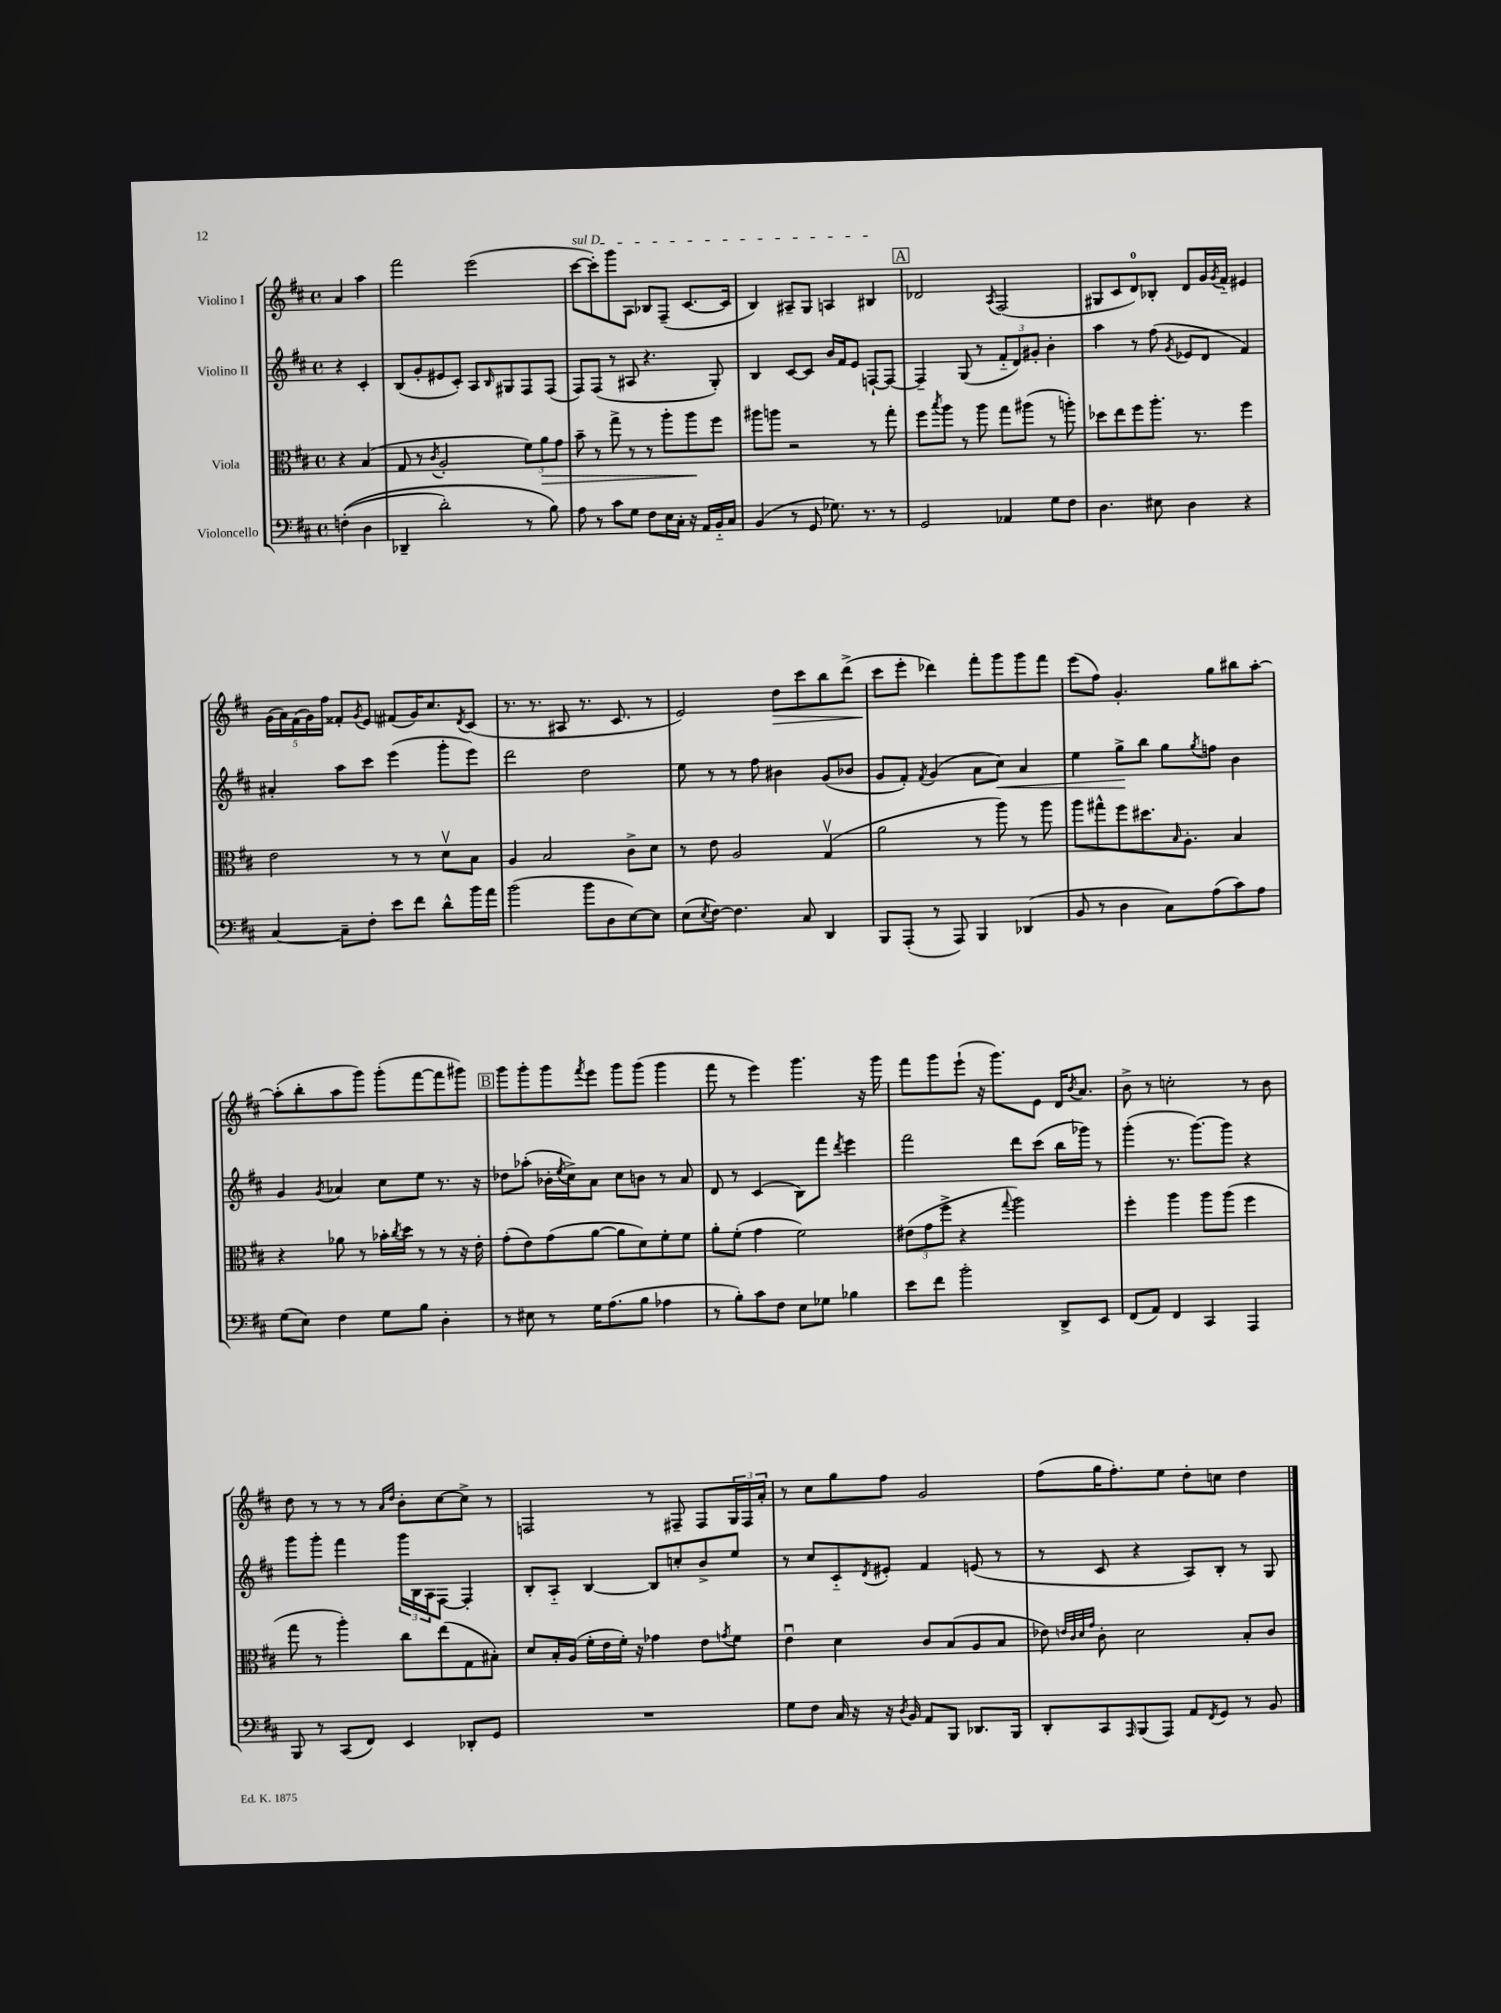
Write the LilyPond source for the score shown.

<<
\new StaffGroup <<
\new Staff = "s0" \with { instrumentName = "Violino I" } {
    \clef treble \key d \major \defaultTimeSignature \time 4/4 \partial 2
    a'4 a''4 |
    fis'''2 e'''2( |
    \once \override TextSpanner.bound-details.left.text = \markup { \italic "sul D" } cis'''8~\startTextSpan cis'''8-.) g'''8 a8 bes8 fis8--( cis'8.~ cis'16 |
    b4) ais8-- g8 a4 bis4\stopTextSpan |
    \mark \markup { \box "A" } des'2 \acciaccatura { a8 } fis2( |
    gis8 cis'8 d'8-0) bes8-. d'8 g'16 \acciaccatura { g'8 } fis'16-_ eis'4 |
    \tuplet 5/4 { g'16( a'16) fis'16( g'16) fis''16 } fisis'8-. \acciaccatura { g'8 } e'8 fis'8( g'16) cis''8. \acciaccatura { d'8 } cis'8( |
    r8. r8. ais8 r8. cis'8. r8 |
    e'2) d''8\> cis'''8 b''8 d'''8->( |
    cis'''8\! e'''8-. des'''4) fis'''8-. g'''8 g'''8 fis'''8 |
    e'''8( fis''8) g'4.-. g''8 bis''8 a''8~-. |
    a''8-.( b''8-. a''8 g'''8) g'''8-.( fis'''8~ fis'''8 gis'''8) |
    \mark \markup { \box "B" } g'''8 g'''8-. g'''8 \acciaccatura { fis'''8 } e'''8 g'''8 g'''8( g'''4 |
    fis'''8 r8 e'''4) g'''4. r16 g'''16 |
    fis'''8 g'''8 e'''8-!( r16 g'''8.) e'8 d'16 \acciaccatura { b'8 } a'8. |
    b'8-> r8 c''2-. r8 b'8 |
    d''8 r8 r8 r8 \grace { a'16 d''16 } b'8-. cis''8~ cis''8-> r8 |
    f2 r8 fis8-- fis8 \tuplet 3/2 { g16 fis16 a'16-. } |
    r8 cis''8 g''8 fis''8 g'2 |
    fis''8( g''16 fis''8.-.) e''8 d''8-. c''8 d''4 \bar "|." |
}
\new Staff = "s1" \with { instrumentName = "Violino II" } {
    \clef treble \key d \major \defaultTimeSignature \time 4/4 \partial 2
    r4 cis'4-. |
    b8( g'8-. eis'8 cis'8-.) a8 \grace { b16 } gis8 fis8 fis8( |
    fis8) fis8( r8 ais8 r4. g8-.) |
    b4 cis'8~ cis'8 b'16 fis'16 e'8 f8~-! f8~ |
    \mark \markup { \box "A" } f4-- g8( r8 \tuplet 3/2 { fis'8-_ d'8) gis'8-. } b'4-. |
    a''4 r8 fis''8( \acciaccatura { g'8 } ees'8 d'8 fis'4) |
    ais'4-. a''8 cis'''8 e'''4( g'''8-. e'''8) |
    d'''2 d''2 |
    e''8 r8 r8 fis''8 bis'4 g'8( bes'8 |
    g'8 fis'8-.) \acciaccatura { fis'8 } g'4( a'8 cis''8\<) a'4 |
    e''4 g''8->\! b''8 g''8 \acciaccatura { g''8 } f''8 b'4 |
    g'4 \acciaccatura { g'8 } aes'4 cis''8 e''8 r8. r16 |
    \mark \markup { \box "B" } des''8 aes''8-.( bes'16-. \acciaccatura { e''8 } cis''16->) a'8 cis''8 b'8 r8 a'8 |
    d'8 r8 cis'4( b8) fis'''8 \acciaccatura { d'''8 } e'''4 |
    fis'''2 d'''8 cis'''8( b''16 ges'''16) r8 |
    g'''4-.( r8. g'''8.~) g'''8 r4 |
    g'''8 g'''8-. fis'''4 \tuplet 3/2 { g'''16 b16 a16 } fis8~ fis4-. |
    b8-. a8-_ b4~ b8 c''8-. b'8-> e''8 |
    r8 cis''8 cis'8-_ \acciaccatura { d'8 } eis'8-. fis'4 e'8( r8 |
    r8 cis'8 r4 a8) b8-. r8 g8 \bar "|." |
}
\new Staff = "s2" \with { instrumentName = "Viola" } {
    \clef alto \key d \major \defaultTimeSignature \time 4/4 \partial 2
    r4 b4( |
    g8 r8 \acciaccatura { cis'8 } a2-. \tuplet 3/2 { fis'8) a'8\> g'8 } |
    b'8-- r8 g''8-> r8 r8 a''8-. a''8\! fis''8 |
    ais''8 a''8 r2 r8 g''8-. |
    \mark \markup { \box "A" } fis''8 \acciaccatura { b''8 } a''8 r8 a''8 g''8 ais''8( r8 a''8-.) |
    des''8 e''8 fis''8 a''8.-. r8. fis''4 |
    e'2 r8 r8 d'8\upbow b8 |
    a4 b2 cis'8-> d'8 |
    r8 e'8 a2 g4\upbow( |
    a'2 r8 a''8) r8 a''8 |
    a''8 gis''8-^ fis''8 dis''8. \grace { b16 } a8.-. b4 |
    r4 aes'8 r8 bes'16-. \acciaccatura { cis''8 } d''16 r8 r8 r16 e'16-. |
    \mark \markup { \box "B" } g'8-.( e'8) g'8( a'8~ a'8 d'8) fis'8-. fis'8 |
    a'8-. fis'8-.( g'4 fis'2) |
    \tuplet 3/2 { eis'8( g'8 fis''8-> } r4 \appoggiatura { g''8 } a''2) |
    fis''4-. a''4 a''8 a''8( fis''4 |
    g''8 r8 a''4-.) cis''8 e''8( g8 bis8-.) |
    d'8 b16-. a16( fis'16-. e'16 fis'16-.) r16 ges'4 e'8 \acciaccatura { g'8 } fis'8 |
    e'4\downbow d'4 cis'8 b8( a8 b8 |
    ees'8) \grace { e'32 cis'32 d'32 g'32 } cis'8-. d'2 b8-. cis'8 \bar "|." |
}
\new Staff = "s3" \with { instrumentName = "Violoncello" } {
    \clef bass \key d \major \defaultTimeSignature \time 4/4 \partial 2
    f4-.(\( d4 |
    des,4-- d'2-.) r8 b8\) |
    a8 r8 cis'8 g8 fis8 e16 cis16-. r16 a,16 b,16-_ cis16 |
    b,4( r8 g,8 ges8.) r8. r8 |
    \mark \markup { \box "A" } g,2 aes,4 g8 fis8 |
    d4. eis8 d4 r4 |
    cis4~ cis8-- fis8-. e'8 fis'8 d'8-^ b'16 a'16 |
    b'2( b'8 d8 e8~) e8 |
    e8( \acciaccatura { e8 } fis8~) fis4. cis8 d,4 |
    b,,8 a,,8-.( r8 a,,8) b,,4 des,4( |
    b,8 r8 d4 cis8) a8( cis'8) a8 |
    g8( e8) fis4 g8 b8 d4-. |
    \mark \markup { \box "B" } r8 eis8 r8 g16 a8.( b8 aes4 |
    r8 b8-.) cis'8 fis8 e8 ges8 bes4 |
    e'8 fis'8 b'2-. d,8-> e,8 |
    fis,8( a,8) fis,4 cis,4 a,,4 |
    b,,8 r8 cis,8( fis,8) e,4 des,8-. g,8 |
    R1 |
    g8 fis8 cis16 r16 r16 \acciaccatura { d8 } b,16 a,8 b,,8 des,8. b,,16 |
    d,8-. cis,8 \grace { a,,16 } b,,8( a,,8) a,8 \acciaccatura { fis,8 } g,8 r8 b,8 \bar "|." |
}
>>
>>
